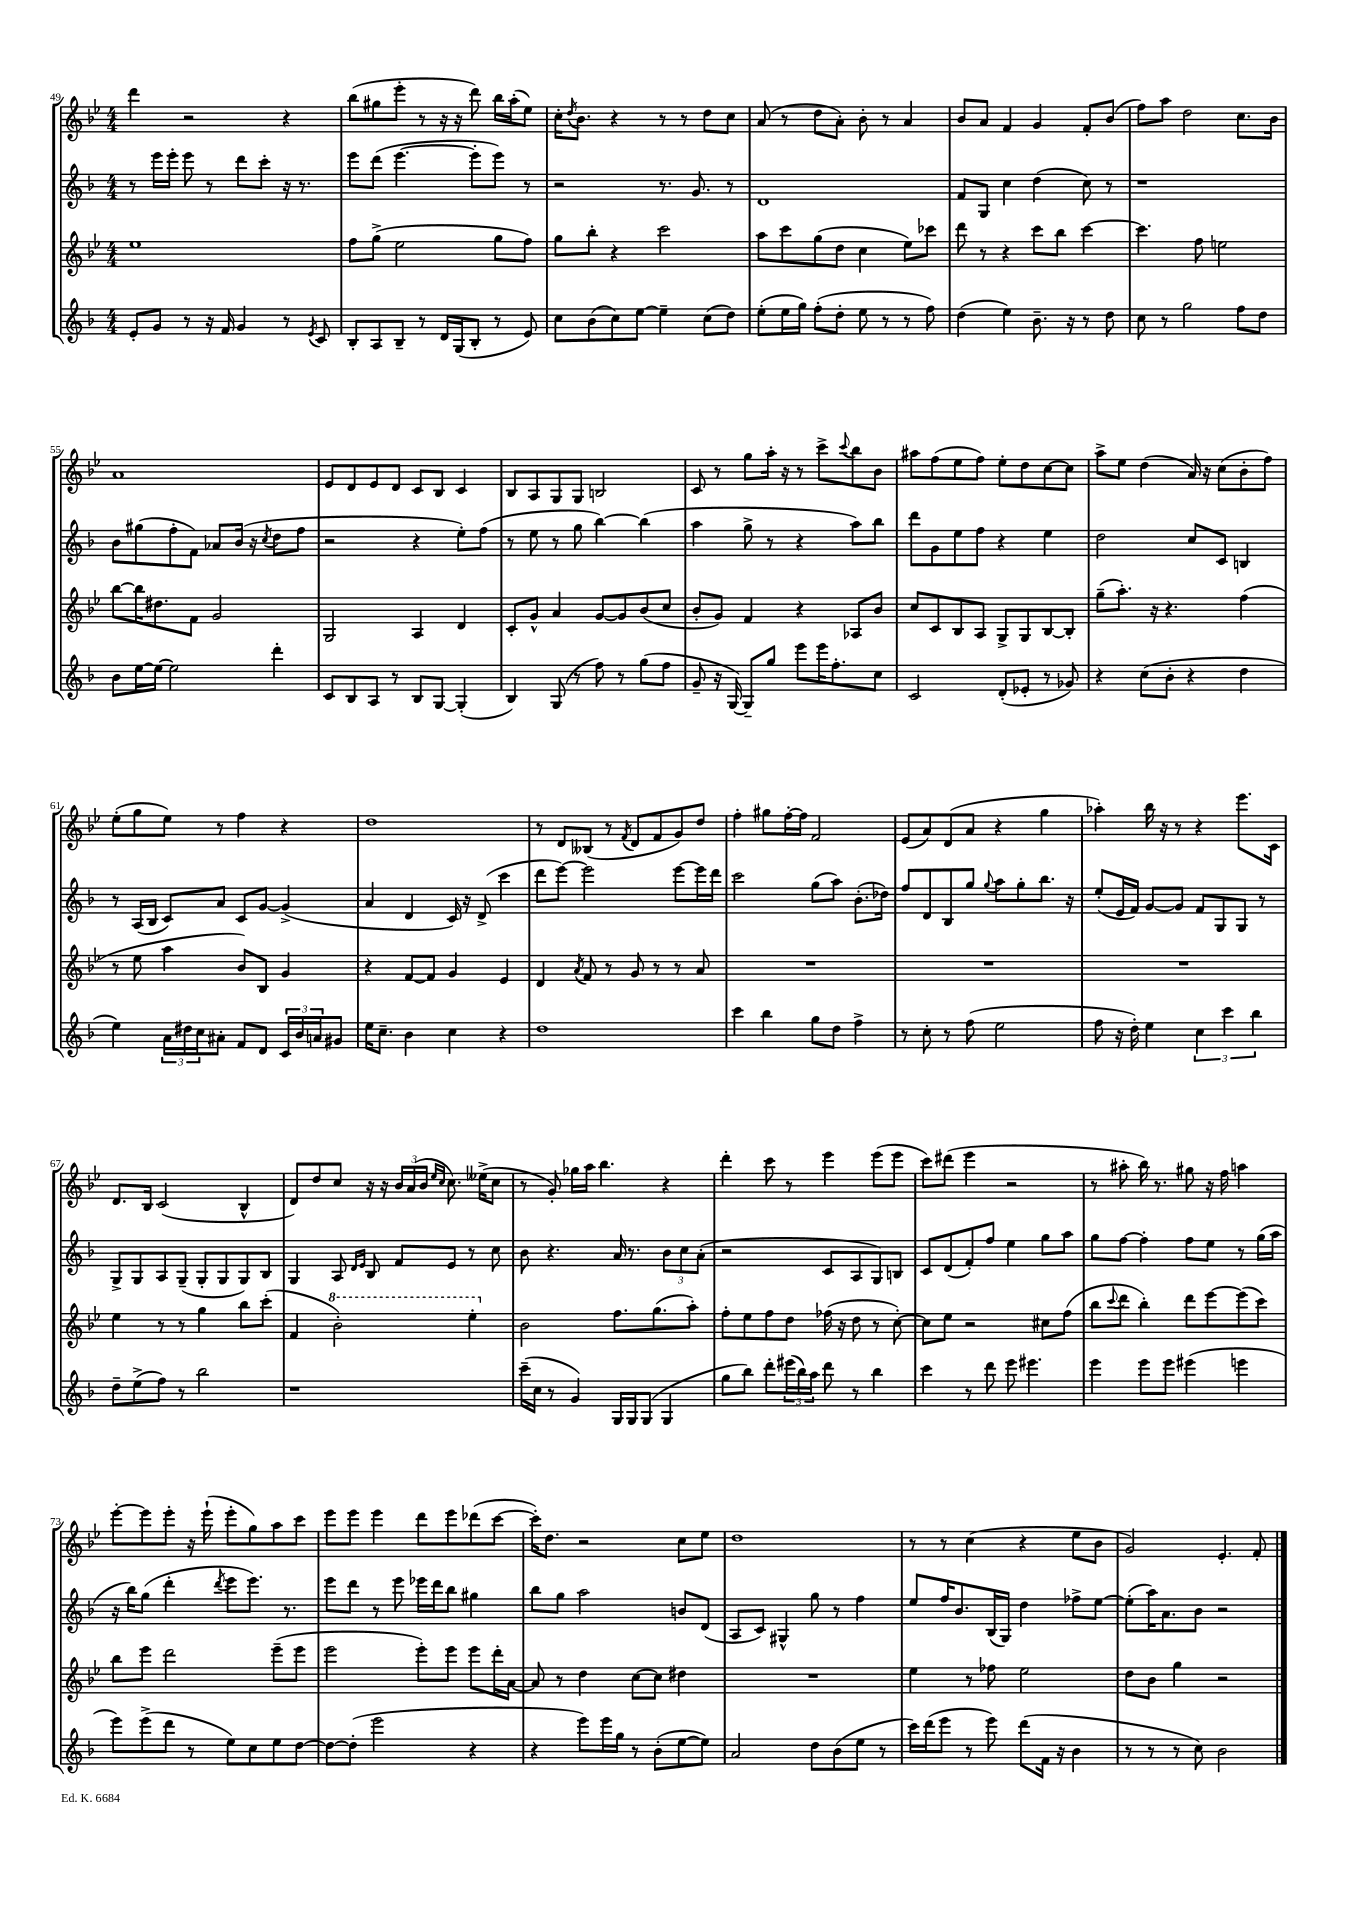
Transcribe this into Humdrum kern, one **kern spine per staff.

**kern	**kern	**kern	**kern
*staff4	*staff3	*staff2	*staff1
*clefG2	*clefG2	*clefG2	*clefG2
*k[b-]	*k[b-e-]	*k[b-]	*k[b-e-]
*M4/4	*M4/4	*M4/4	*M4/4
8e'	1ee-	8r	4ddd
8g	.	16eee	.
.	.	16eee'	.
8r	.	8eee	2r
16r	.	8r	.
16f	.	.	.
4g	.	8ddd	.
.	.	8ccc'	.
8r	.	16r	4r
.	.	8.r	.
8qe	.	.	.
8c	.	.	.
=	=	=	=
8B-'	8ff	8eee	(8bb-
8A	(8gg^	(8ddd	8gg#
8B-~	2ee-	[4.eee	8eee-'
8r	.	.	8r
16d	.	.	16r
(16G	.	.	16r
8B-'	.	8eee']	8ddd)
8r	8gg	8eee)	16bb-
.	.	.	(16aa'
8e)	8ff)	8r	8ee-)
=	=	=	=
8cc	8gg	2r	16cc'
.	.	.	8qdd
.	.	.	8.b-
(8b-	8bb-'	.	.
8cc)	4r	.	4r
[8ee	.	.	.
4ee~]	2ccc	8.r	8r
.	.	.	8r
.	.	8.g	.
(8cc	.	.	8dd
8dd)	.	8r	8cc
=	=	=	=
(8ee'	8aa	1d	(8a
16ee	8ccc	.	8r
16gg)	.	.	.
(8ff'	(8gg	.	8dd
8dd'	8dd	.	8a')
8ee	4cc	.	8b-'
8r	.	.	8r
8r	8ee-)	.	4a
8ff)	8ccc-	.	.
=	=	=	=
(4dd	8ddd	8f	8b-
.	8r	8G	8a
4ee)	4r	4cc	4f
8.b-~	8ccc	(4dd	4g
.	8bb-	.	.
16r	.	.	.
8r	[4ccc	8cc)	8f'
8dd	.	8r	(8b-
=	=	=	=
8cc	4.ccc]	1r	8ff)
8r	.	.	8aa
2gg	.	.	2dd
.	8ff	.	.
.	2ee	.	.
8ff	.	.	8.cc
8dd	.	.	.
.	.	.	16b-
=	=	=	=
8b-	[8bb-	8b-	1a
[16ee	16bb-]	(8gg#	.
16ee_	8.dd#	.	.
2ee]	.	8ff'	.
.	8f	8f)	.
.	2g	8a-	.
.	.	(16b-	.
.	.	16r	.
.	.	8qcc	.
4ddd'	.	8dd	.
.	.	8ff	.
=	=	=	=
8c	2G	2r	8e-
8B-	.	.	8d
8A	.	.	8e-
8r	.	.	8d
8B-	4A	4r	8c
[8G	.	.	8B-
(4G']	4d	8ee')	4c
.	.	(8ff	.
=	=	=	=
4B-)	8c'	8r	8B-
.	8g^^	8ee	8A
(8G	4a	8r	8G
8r	.	8gg	8G
8ff)	[8g	[4bb-)	2B
8r	8g]	.	.
(8gg	(8b-	(4bb-]	.
8ff	8cc	.	.
=	=	=	=
8g~	8b-'	4aa	8c
16r	8g)	.	8r
[16G)	.	.	.
8G~]	4f	8gg^	8gg
8gg	.	8r	16aa'
.	.	.	16r
8eee	4r	4r	8r
16eee	.	.	8ccc^
8.ff'	.	.	.
.	.	.	8qqccc
.	8A-	8aa)	8bb-
8cc	8b-	8bb-	8b-
=	=	=	=
2c	8cc	8ddd	8aa#
.	8c	8g	(8ff
.	8B-	8ee	8ee-
.	8A	8ff	8ff)
(8d'	8G^	4r	8ee-'
8e-'	8G	.	8dd
8r	[8B-	4ee	[8cc
8g-)	8B-']	.	8cc]
=	=	=	=
4r	(8gg~	2dd	8aa^
.	8.aa')	.	8ee-
(8cc	.	.	(4dd
.	16r	.	.
8b-'	4.r	.	.
4r	.	8cc	16a)
.	.	.	16r
.	.	8c	(8cc
4dd	(4ff	4B	8b-'
.	.	.	8ff)
=	=	=	=
4ee)	8r	8r	(8ee-'
.	8ee-	(16A	8gg
.	.	16B-	.
24a	4aa	8c)	8ee-)
24dd#	.	.	.
24cc	.	.	.
8a#'	.	8a	8r
8f	8b-)	8c	4ff
8d	8B-	[8g	.
24c	4g	(4g^]	4r
24b-	.	.	.
24a	.	.	.
8g#	.	.	.
=	=	=	=
16ee	4r	4a	1dd
8.cc~	.	.	.
4b-	[8f	4d	.
.	8f]	.	.
4cc	4g	16c)	.
.	.	16r	.
.	.	(8d^	.
4r	4e-	4ccc	.
=	=	=	=
1dd	4d	8ddd	8r
.	.	[8eee)	8d
.	8qa	.	.
.	8f	2eee]	(8B--
.	8r	.	8r
.	.	.	8qf
.	8g	.	8d
.	8r	.	8f
.	8r	[8eee	8g)
.	8a	16eee]	8dd
.	.	16ddd	.
=	=	=	=
4ccc	1r	2ccc	4ff'
4bb-	.	.	8gg#
.	.	.	[16ff'
.	.	.	16ff]
8gg	.	(8gg	2f
8dd	.	8aa)	.
4ff^	.	(8.b-'	.
.	.	16dd-)	.
=	=	=	=
8r	1r	8ff	(8e-
8cc'	.	8d	8a)
8r	.	8B-	(8d
(8ff	.	8gg	8a
.	.	8qqgg	.
2ee	.	8aa	4r
.	.	8gg'	.
.	.	8.bb-	4gg
.	.	16r	.
=	=	=	=
8ff	1r	(8ee'	4aa-')
16r	.	16e	.
16dd')	.	16f)	.
4ee	.	[8g	16bb-
.	.	.	16r
.	.	8g]	8r
6cc	.	8f	4r
.	.	8G	.
6ccc	.	.	.
.	.	8G	8.eee-
6bb-	.	.	.
.	.	8r	.
.	.	.	16c
=	=	=	=
8dd~	4ee-	8G^	8.d
(8ee^	.	8G	.
.	.	.	16B-
8ff)	8r	8A	(2c
8r	8r	(8G~	.
2bb-	4gg	8G'	.
.	.	8G	.
.	8bb-	8G)	4B-^^
.	(8ccc'	8B-	.
=	=	=	=
1r	4f	4G	8d)
.	.	.	8dd
.	2bb-')	8A	8cc
.	.	16qqd	.
.	.	16qqe	.
.	.	8B-	16r
.	.	.	16r
.	.	8f	24b-
.	.	.	(24a
.	.	.	24b-
.	.	.	16qqee-
.	.	.	16qqcc
.	.	8e	8.cc)
.	4eee-'	8r	.
.	.	.	(16ee--^
.	.	8cc	8cc
=	=	=	=
(16ccc~	2b-	8b-	8r
16cc	.	.	.
8r	.	4.r	8g')
4g)	.	.	16gg-
.	.	.	16aa
.	.	.	4.bb-
16G	8.ff	16a	.
16G	.	8.r	.
(8G	.	.	.
.	(8.gg	.	.
4G	.	12b-	4r
.	.	12cc	.
.	8aa')	.	.
.	.	(12a'	.
=	=	=	=
8gg	8ff'	2r	4ddd'
8bb-)	8ee-	.	.
8ddd'	8ff	.	8ccc
(24eee#	8dd	.	8r
24bb-)	.	.	.
24aa	.	.	.
8ddd	(16ff-	8c	4eee-
.	16r	.	.
8r	8dd	8A	.
4bb-	8r	8G)	(8eee-
.	[8cc')	8B	8eee-
=	=	=	=
4ccc	8cc]	8c	8ccc)
.	8ee-	(8d	(8ddd#
8r	2r	8f')	4eee-
8ddd	.	8ff	.
8eee	.	4ee	2r
4.eee#	.	.	.
.	8cc#	8gg	.
.	(8ff	8aa	.
=	=	=	=
4eee	8bb-	8gg	8r
.	8qqccc	.	.
.	8ddd	[8ff	8aa#'
8eee	4bb-')	4ff']	16bb-)
.	.	.	8.r
8eee	.	.	.
(4eee#	8ddd	8ff	8gg#
.	[8eee-	8ee	16r
.	.	.	16ff
4eee	(8eee-]	8r	4aa
.	8ccc)	(16gg	.
.	.	16aa	.
=	=	=	=
8eee)	8bb-	16r	[8eee-'
.	.	16bb-)	.
(8eee^	8eee-	(8gg	8eee-]
8ddd	2ddd	4ddd'	8eee-'
8r	.	.	16r
.	.	.	(16eee-`
.	.	8qddd	.
8ee)	.	8eee	8eee-'
8cc	.	8.eee)	8gg)
8ee	(8eee-~	.	8aa
.	.	8.r	.
[8dd	8eee-	.	8ccc
=	=	=	=
8dd_	2eee-	8eee	8eee-
(8dd']	.	8ddd	8eee-
2eee	.	8r	4eee-
.	.	8eee	.
.	8eee-')	16eee-	8ddd
.	.	16ddd	.
.	8eee-	8bb-	8eee-
4r	8eee-	4gg#	(8ddd-
.	16ddd'	.	[8ccc
.	[16a	.	.
=	=	=	=
4r	8a]	8bb-	16ccc'])
.	.	.	8.dd
.	8r	8gg	.
8eee)	4dd	2aa	2r
16eee	.	.	.
16gg	.	.	.
8r	[8cc	.	.
(8b-'	8cc]	.	.
[8ee	4dd#	8b	8cc
8ee])	.	(8d	8ee-
=	=	=	=
2a	1r	8A	1dd
.	.	8c)	.
.	.	4G#^^	.
8dd	.	8gg	.
(8b-	.	8r	.
8ee	.	4ff	.
8r	.	.	.
=	=	=	=
16ccc)	4ee-	8ee	8r
(16ddd	.	.	.
8eee	.	16ff	8r
.	.	8.b-	.
8r	8r	.	(4cc
8eee)	8ff-	(16B-	.
.	.	16G)	.
(8ddd	2ee-	4dd	4r
16f	.	.	.
16r	.	.	.
4b-	.	8ff-^	8ee-
.	.	[8ee	8b-
=	=	=	=
8r	8dd	(8ee']	2g)
8r	8b-	16aa)	.
.	.	8.a	.
8r	4gg	.	.
8cc)	.	8b-	.
2b-	2r	2r	4.e-'
.	.	.	8f'
==	==	==	==
*-	*-	*-	*-
